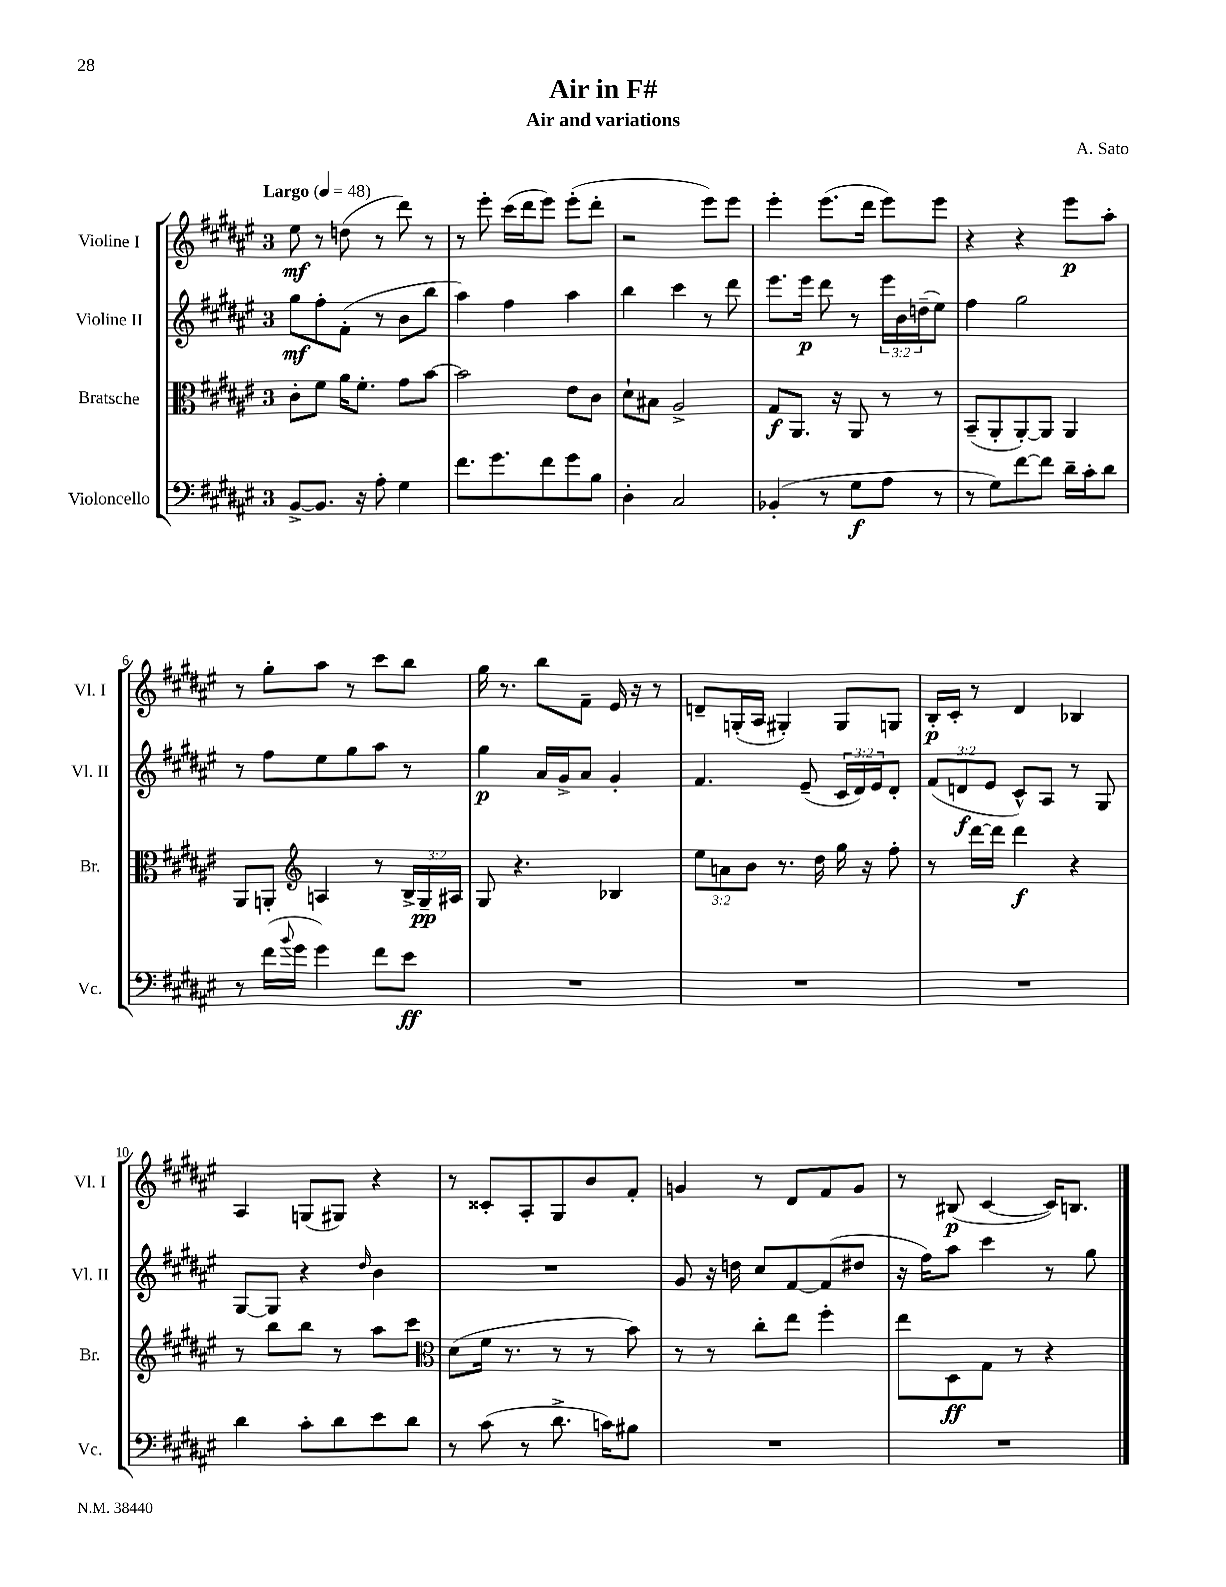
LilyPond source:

\header { title = "Air in F#" composer = "A. Sato" subtitle = "Air and variations" }
<<
\new StaffGroup <<
\new Staff = "s0" \with { instrumentName = "Violine I" shortInstrumentName = "Vl. I" } {
    \clef treble \key fis \major \once \override Staff.TimeSignature.style = #'single-digit \time 3/4 \tempo "Largo" 4 = 48
    eis''8\mf r8 d''8( r8 dis'''8) r8 |
    r8 eis'''8-. cis'''16( dis'''16 eis'''8) eis'''8-.( dis'''8-. |
    r2 eis'''8) eis'''8 |
    eis'''4-. eis'''8.( dis'''16 eis'''8) eis'''8 |
    r4 r4 eis'''8\p ais''8-. |
    r8 gis''8-. ais''8 r8 cis'''8 b''8 |
    gis''16 r8. b''8 fis'8-- eis'16 r16 r8 |
    d'8-- g16-.( ais16 gis4-.) gis8 g8 |
    b16-.\p cis'16-. r8 dis'4 bes4 |
    ais4 g8( gis8) r4 |
    r8 cisis'8-. ais8-. gis8 b'8 fis'8-. |
    g'4 r8 dis'8 fis'8 g'8 |
    r8 bis8\p( cis'4~ cis'16) b8. \bar "|." |
}
\new Staff = "s1" \with { instrumentName = "Violine II" shortInstrumentName = "Vl. II" } {
    \clef treble \key fis \major \once \override Staff.TimeSignature.style = #'single-digit \time 3/4 \override Staff.TupletNumber.text = #tuplet-number::calc-fraction-text
    gis''8\mf fis''8-. fis'8-.( r8 b'8 b''8 |
    ais''4) fis''4 ais''4 |
    b''4 cis'''4 r8 dis'''8 |
    eis'''8. eis'''16\p dis'''8 r8 \tuplet 3/2 { eis'''16 b'16 d''16--( } eis''8) |
    fis''4 gis''2 |
    r8 fis''8 eis''8 gis''8 ais''8 r8 |
    gis''4\p ais'16 gis'16-> ais'8 gis'4-. |
    fis'4. eis'8--( \tuplet 3/2 { cis'16 dis'16) eis'16 } dis'8-. |
    \tuplet 3/2 { fis'8( d'8\f eis'8 } cis'8-^) ais8 r8 gis8 |
    gis8~ gis8 r4 \grace { dis''16 } b'4 |
    R2. |
    gis'8 r16 d''16 cis''8 fis'8~ fis'8( dis''8 |
    r16 fis''16) ais''8 cis'''4 r8 gis''8 \bar "|." |
}
\new Staff = "s2" \with { instrumentName = "Bratsche" shortInstrumentName = "Br." } {
    \clef alto \key fis \major \once \override Staff.TimeSignature.style = #'single-digit \time 3/4 \override Staff.TupletNumber.text = #tuplet-number::calc-fraction-text
    cis'8-. fis'8 ais'16 fis'8.-. gis'8 b'8~ |
    b'2 eis'8 cis'8 |
    dis'8-! bis8 ais2-> |
    gis8\f ais,8. r16 ais,8 r8 r8 |
    b,8--( ais,8-. ais,8~-.) ais,8 ais,4 |
    ais,8 a,8-. \clef treble a4 r8 \tuplet 3/2 { b16-> gis16--\pp ais16 } |
    gis8 r4. bes4 |
    \tuplet 3/2 { eis''8 a'8 b'8 } r8. dis''16 gis''16 r16 fis''8-. |
    r8 dis'''16~ dis'''16 dis'''4\f r4 |
    r8 b''8 b''8 r8 ais''8 cis'''8 |
    \clef alto dis'8( fis'16 r8. r8 r8 b'8) |
    r8 r8 cis''8-. eis''8 fis''4-. |
    eis''8 dis8\ff gis8 r8 r4 \bar "|." |
}
\new Staff = "s3" \with { instrumentName = "Violoncello" shortInstrumentName = "Vc." } {
    \clef bass \key fis \major \once \override Staff.TimeSignature.style = #'single-digit \time 3/4
    b,8~-> b,8. r16 ais8-. gis4 |
    fis'8. gis'8. fis'8 gis'8 b8 |
    dis4-. cis2 |
    bes,4-.( r8 gis8\f ais8 r8 |
    r8 gis8) fis'8~ fis'8 dis'16-- cis'16-. dis'8 |
    r8 fis'16( \appoggiatura { b'8 } gis'16 gis'4) fis'8 eis'8\ff |
    R2. |
    R2. |
    R2. |
    dis'4 cis'8-. dis'8 eis'8 dis'8 |
    r8 cis'8( r8 dis'8.-> c'16) bis8 |
    R2. |
    R2. \bar "|." |
}
>>
>>
